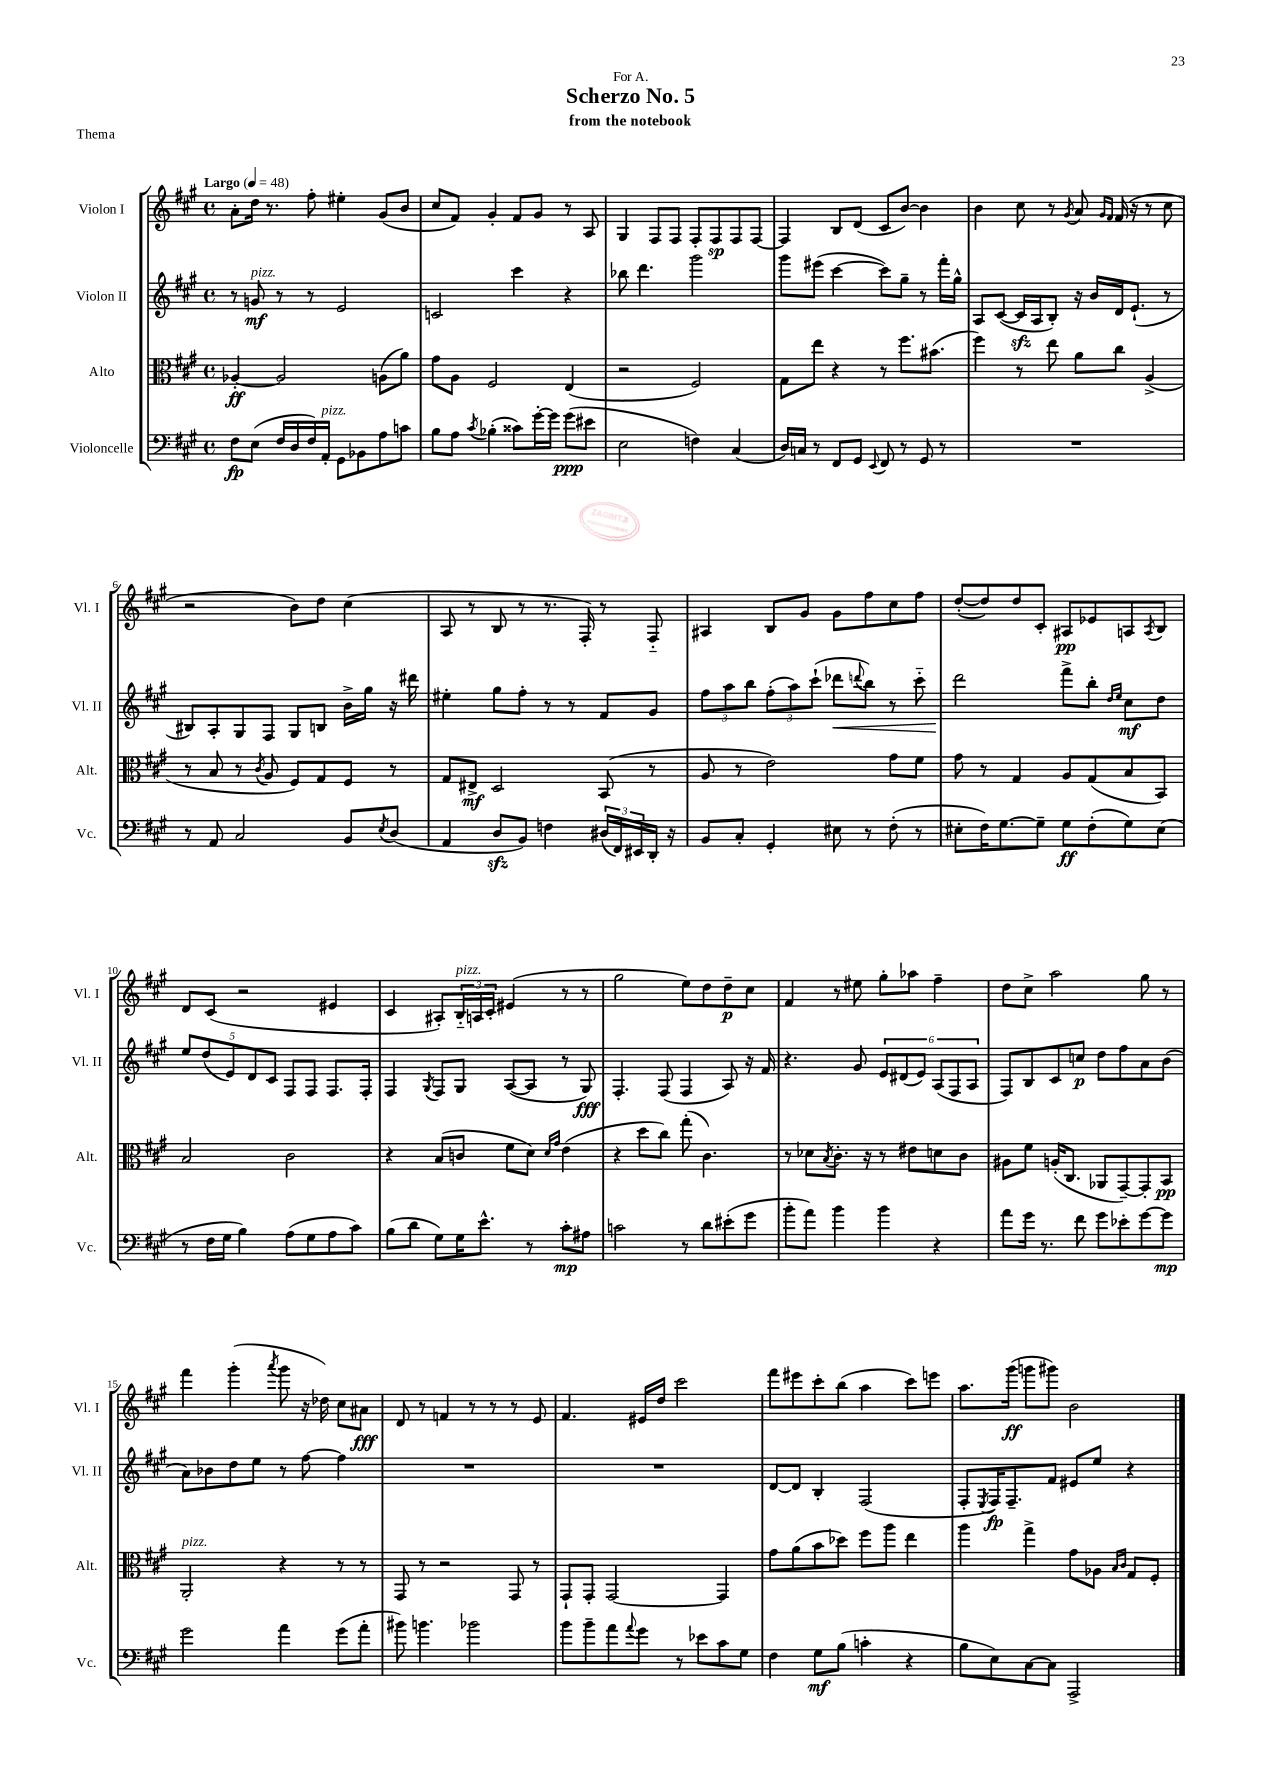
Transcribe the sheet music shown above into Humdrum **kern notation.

**kern	**kern	**kern	**kern
*staff4	*staff3	*staff2	*staff1
*clefF4	*clefC3	*clefG2	*clefG2
*k[f#c#g#]	*k[f#c#g#]	*k[f#c#g#]	*k[f#c#g#]
*M4/4	*M4/4	*M4/4	*M4/4
*met(c)	*met(c)	*met(c)	*met(c)
*MM48	*MM48	*MM48	*MM48
8F#	[4A-'	8r	8a'
(8E	.	8g	16dd
.	.	.	8.r
16F#	2A-]	8r	.
16D	.	.	.
16F#)	.	8r	8ff#'
16AA'	.	.	.
8GG#	.	2e	4ee#'
8BB-	.	.	.
8A	(8A	.	(8g#
8c	8a)	.	8b
=	=	=	=
8B	8g#	2c	8cc#
8A	8A	.	8f#)
8qc#	.	.	.
(4B-'	2F#	.	4g#'
8c##)	.	4ccc#	8f#
[16g#'	.	.	8g#
16g#]	.	.	.
(8g#	(4E	4r	8r
8e#	.	.	8A
=	=	=	=
2E	2r	8bb-	4G#
.	.	4.ddd	.
.	.	.	8F#
.	.	.	8F#
4F)	2F#)	2ggg#	8F#'
.	.	.	8F#
(4C#	.	.	8F#
.	.	.	[8F#
=	=	=	=
16D)	8G#	8ggg#	4F#]
16C	.	.	.
8r	8ee	(8eee#	.
8FF#	4r	[4ccc#	8B
8GG#	.	.	(8d
8qqEE	.	.	.
8FF#	8r	8ccc#])	8c#
8r	8.ff#	8gg#~	[8b)
8GG#	.	8r	4b]
.	(8.b#	.	.
8r	.	16fff#'	.
.	.	16gg#^^	.
=	=	=	=
1r	4ff#)	8A	4b
.	.	([8c#	.
.	8r	16c#]	8cc#
.	.	16A	.
.	8ee	8B')	8r
.	.	.	8qg#
.	8a	16r	8a
.	.	16b	.
.	.	.	16qqg#
.	.	.	16qqf#
.	8cc#	16d	(16f#
.	.	(8.e`	16r
.	(4A^	.	8r
.	.	8r	8cc#
=	=	=	=
8r	8r	8B#)	2r
8AA	8B	8A'	.
2C#	8r	8G#	.
.	8qc#	.	.
.	8A	8F#	.
.	8F#)	8G#	8b)
.	8G#	8B	8dd
8BB	8F#	16b^	(4cc#
.	.	16gg#	.
8qE	.	.	.
(8D	8r	16r	.
.	.	16ddd#	.
=	=	=	=
4AA	8G#	4ee#'	8A
.	8E#^	.	8r
8D	2D	8gg#	8B
8BB)	.	8ff#'	8r
4F	.	8r	8.r
.	.	8r	.
.	.	.	16F#')
(24D#	(8BB	8f#	8r
24FF#)	.	.	.
24EE#	.	.	.
16DD'	8r	8g#	8F#'~
16r	.	.	.
=	=	=	=
8BB	8A	12ff#	4A#
.	.	12aa	.
8C#'	8r	.	.
.	.	12bb	.
4GG#'	2e)	(12ff#'	8B
.	.	12aa)	.
.	.	.	8g#
.	.	(12ccc#`	.
8E#	.	8ddd-	8g#
.	.	8qqddd	.
8r	.	8bb)	8ff#
(8F#'	8g#	8r	8cc#
8r	8f#	8ccc#'~	8ff#
=	=	=	=
8E#'	8g#	2ddd	([8dd'
16F#)	8r	.	8dd])
[8.G#	.	.	.
.	4G#	.	8dd
8G#~]	.	.	8c#'
8G#	8A	8fff#^	8A#
(8F#'	(8G#	8bb'	8e-
.	.	16qqdd	.
.	.	16qqee	.
8G#)	8B	8cc#	8A
.	.	.	8qA
(8E#	8BB)	8dd	8B
=	=	=	=
8r	2B	10ee	8d
.	.	(10dd	.
16F#	.	.	(8c#
16G#	.	.	.
.	.	10e)	.
4B)	.	.	2r
.	.	10d	.
.	.	10c#	.
(8A	2c#	8F#	.
8G#	.	8F#	.
8A	.	8.F#	4e#
8c#)	.	.	.
.	.	16F#'	.
=	=	=	=
(8B	4r	4F#	4c#
8d	.	.	.
.	.	8qG#	.
8G#)	(8B	8F#	8A#')
16G#	8c	8G#	24B'~
.	.	.	24A
8.e^^	.	.	.
.	.	.	24c#'
.	8f#	([8A	(4e#
8r	8d)	8A]	.
.	16qqd	.	.
.	16qqg#	.	.
8c#'	(4e	8r	8r
8A#	.	8G#)	8r
=	=	=	=
2c	4r	4.F#'	2gg#
.	8dd	.	.
.	8cc#)	(8F#	.
8r	(8gg#'	4F#	8ee)
8d	4.c#)	.	8dd
(8e#'	.	8A)	8dd~
8g#	.	16r	8cc#
.	.	16f#	.
=	=	=	=
8b'	8r	4.r	4f#
8a)	8d-	.	.
.	8qB	.	.
4b	8.c#'	.	8r
.	.	8g#	8ee#
.	16r	.	.
4b	8r	12e	8gg#'
.	.	(12d#	.
.	8e#	.	8aa-
.	.	12e)	.
4r	8d	(12A	4ff#~
.	.	12F#	.
.	8c#	.	.
.	.	12A	.
=	=	=	=
8a	8A#	8F#)	8dd
16g#	8f#	8B	8cc#^
8.r	.	.	.
.	(16A'	8c#	2aa
.	8.C#	.	.
8f#	.	8cc	.
8g#	8AA-	8dd	.
8e-'	[8GG#~)	8ff#	.
[8g#	8GG#']	8a	8gg#
8g#]	8BB	(8b	8r
=	=	=	=
2g#	2AA'	8a)	4fff#
.	.	8b-	.
.	.	8dd	(4ggg#'
.	.	8ee	.
.	.	.	8qaaa
4a	4r	8r	8ggg#
.	.	[8ff#	16r
.	.	.	16dd-)
(8g#	8r	4ff#]	8cc#
8a'	8r	.	8a#
=	=	=	=
8b#)	8GG#	1r	8d
4.b	8r	.	8r
.	2r	.	4f
2b-	.	.	8r
.	.	.	8r
.	8GG#	.	8r
.	8r	.	8e
=	=	=	=
8b	8GG#`	1r	4.f#
8b~	8GG#'	.	.
8a	[2GG#	.	.
8qqa	.	.	.
8g#	.	.	16e#
.	.	.	16dd
8r	.	.	2ccc#
8e-	.	.	.
8c#	4GG#]	.	.
8G#	.	.	.
=	=	=	=
4F#	8g#	[8d	8fff#
.	(8a	8d]	8eee#
8G#	8b	4B'	8ccc#'
(8B	8dd-)	.	(8bb
4c'	8ff#	(2F#	4aa
.	8aa	.	.
4r	4ee	.	8ccc#)
.	.	.	8eee
=	=	=	=
8B	4aa	8F#'	8.aa
.	.	8qE	.
8E)	.	16F#)	.
.	.	8.F#~	(16ggg#
[8C#	4gg#^	.	8ggg
8C#]	.	8f#	8ggg#)
2AAA^	8g#	8e#	2b
.	8A-	8ee	.
.	16qqB	.	.
.	16qqc#	.	.
.	8G#	4r	.
.	8F#'	.	.
==	==	==	==
*-	*-	*-	*-
